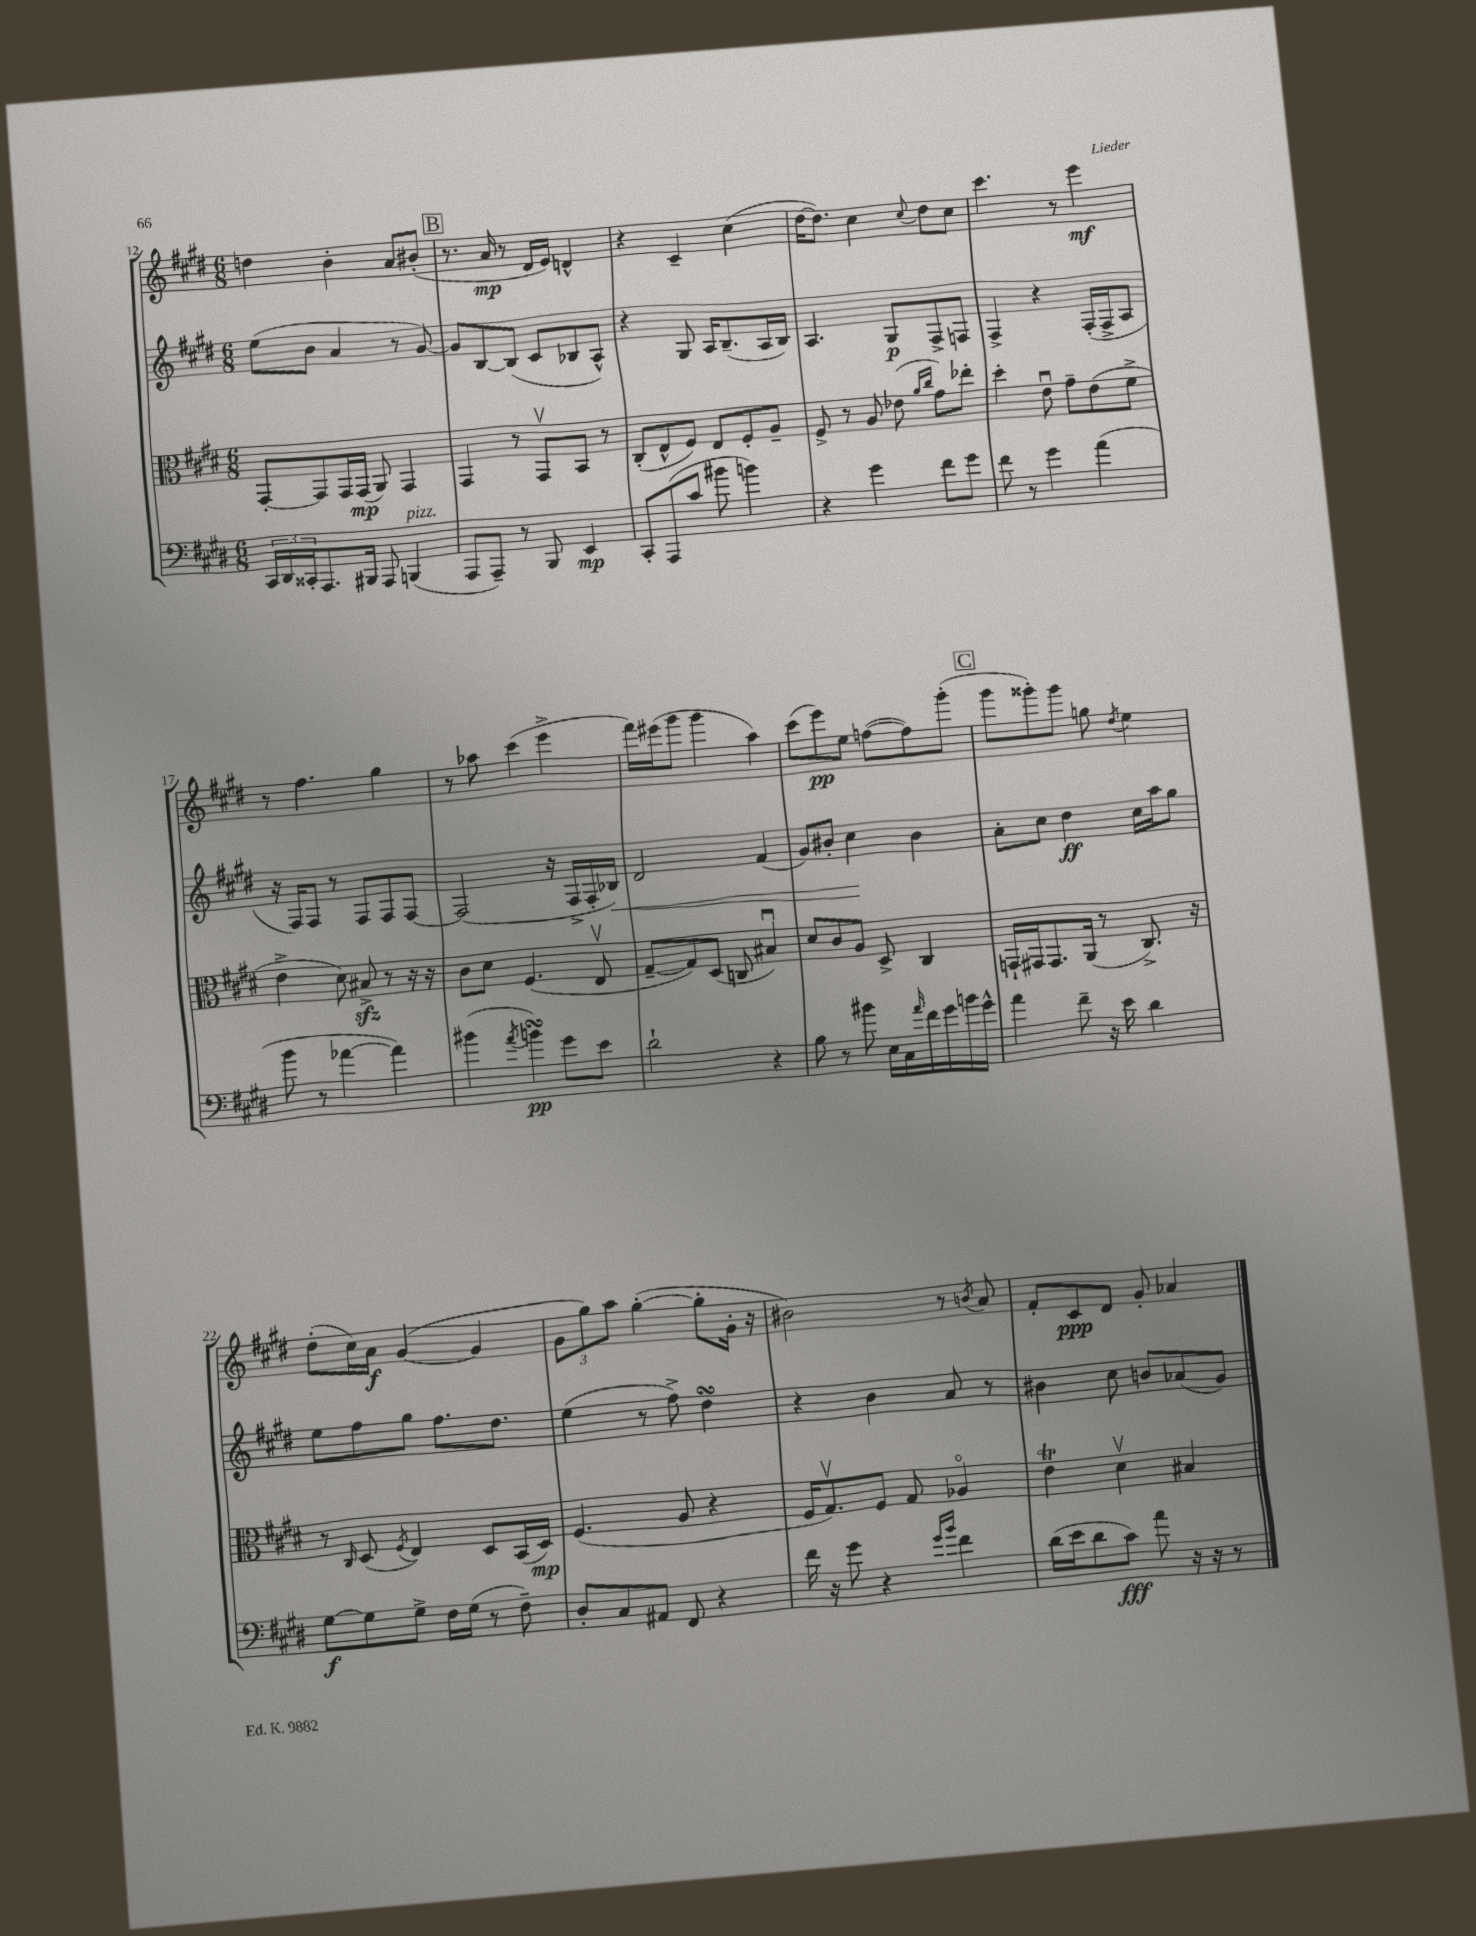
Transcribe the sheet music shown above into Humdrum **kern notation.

**kern	**kern	**kern	**kern
*staff4	*staff3	*staff2	*staff1
*clefF4	*clefC3	*clefG2	*clefG2
*k[f#c#g#d#]	*k[f#c#g#d#]	*k[f#c#g#d#]	*k[f#c#g#d#]
*M6/8	*M6/8	*M6/8	*M6/8
24CC#	[8GG#'	(8ee	4dd
24DD#	.	.	.
24CC##'	.	.	.
8.AAA	8GG#]	8b	.
.	16GG#	4a	4b'
16BBB#	(16GG#	.	.
8AAA	8AA)	.	.
(4BBB	4GG#	8r	8a
.	.	[8g#)	(8b#'
=	=	=	=
8AAA	4GG#	8g#]	8.r
8AAA~)	.	[8B	.
.	.	.	16a
8r	8r	(8B]	8r
8BBB	8GG#v	8c#	16d#
.	.	.	16e)
4EE	8BB	8B-	4d^^
.	8r	8A^^)	.
=	=	=	=
8CC#'	(8C#'	4r	4r
(8AAA	8E^^	.	.
8c#	8F#)	8G#	4c#~
8b#	8E	16A	.
.	.	(8.B~	.
4b)	8F#'	.	(4cc#
.	8A~	16A	.
.	.	16B)	.
=	=	=	=
4r	8F#^	4.A	[16dd#
.	.	.	8.dd#])
.	8r	.	.
4g#	8A	.	4cc#
.	(8e-	8G#	.
.	16qqa	.	.
.	16qqcc#	.	8qqcc#
8f#	8g#)	8F#^	8dd#
8g#	8ee-'	8F	8cc#
=	=	=	=
8f#	4dd#'	4F#^	4.ccc#
8r	.	.	.
4g#	8eu	4r	.
.	8g#~	.	8r
(4a	(8e	(16F#'	4eee
.	.	16F#^	.
.	8f#^	8A	.
=	=	=	=
8b	4e^	16r	8r
.	.	16F#)	.
8r	.	8F#	4.ff#
[4a-	8d#)	8r	.
.	8B#^	8F#	.
4a-])	8r	8F#	4gg#
.	16r	[8F#	.
.	16r	.	.
=	=	=	=
(4b#	8c#	(2F#]	8r
.	8d#	.	8aa-
8qa	.	.	.
4b)	(4.F#	.	(4ccc#
8g#	.	16r	4eee^
.	.	16F#^	.
8e	8Ev	16F#'	.
.	.	16B-)	.
=	=	=	=
2d#`	[8G#~	2d#	16fff#)
.	.	.	(16eee#
.	8G#])	.	8ggg#
.	(8D#	.	4ggg#
.	8C	.	.
4r	4B#u)	(4f#	4aa)
=	=	=	=
8B	8d#	8g#)	(8ccc#
8r	8c#	8b#'	8eee)
8b#	8A	4cc#	8ee
16E	8D#^	.	([8ff
16C#	.	.	.
16qqa	.	.	.
16f#	4C#	4b#	8ff])
16g#	.	.	.
16b	.	.	(8ggg#'
16g#^^	.	.	.
=	=	=	=
4a	16GG`	8a'	8ggg#
.	16GG#	.	.
.	8.GG#	8cc#	8ggg##')
8f#~	.	4dd#	8ggg##
.	(16AA	.	.
16r	8r	.	8gg
16e	.	.	.
.	.	.	8qdd#
4d#	8.C#^)	16cc#	4ee
.	.	16aa	.
.	.	8gg#	.
.	16r	.	.
=	=	=	=
[8G#	8r	8ee	(8dd#'
.	16qqC#	.	.
8G#]	(8D#	8ff#	16cc#)
.	.	.	16a
.	8qF#	.	.
8G#^	4E)	8gg#	([4g#
16F#	.	8.ff#	.
(16G#	.	.	.
8r	8D#	.	4g#]
.	.	8.dd#	.
8F#~)	(16BB	.	.
.	16D#)	.	.
=	=	=	=
8D#'	(4.F#	(4ee	12g#
.	.	.	12gg#)
8C#	.	.	.
.	.	.	12aa
8AA#	.	8r	([4gg#'
8FF#	8A	8ff#^)	.
4r	4r	4dd#	8gg#']
.	.	.	16g#'
.	.	.	16r
=	=	=	=
16f#	16F#	4r	2b#)
16r	8.G#v)	.	.
8g#	.	.	.
4r	8F#	4b	.
.	8G#	.	.
16qqg#	.	.	.
16qqb	.	.	.
4f#	4A-o	8a	8r
.	.	.	8qb
.	.	8r	8a
=	=	=	=
(16d#	4e	4b#	8f#'
16e	.	.	.
8d#	.	.	8c#
8c#)	4d#v	8cc#	8d#
8a	.	8b	8g#'
16r	4B#	(8a-	4a-
16r	.	.	.
8r	.	8g#)	.
==	==	==	==
*-	*-	*-	*-
